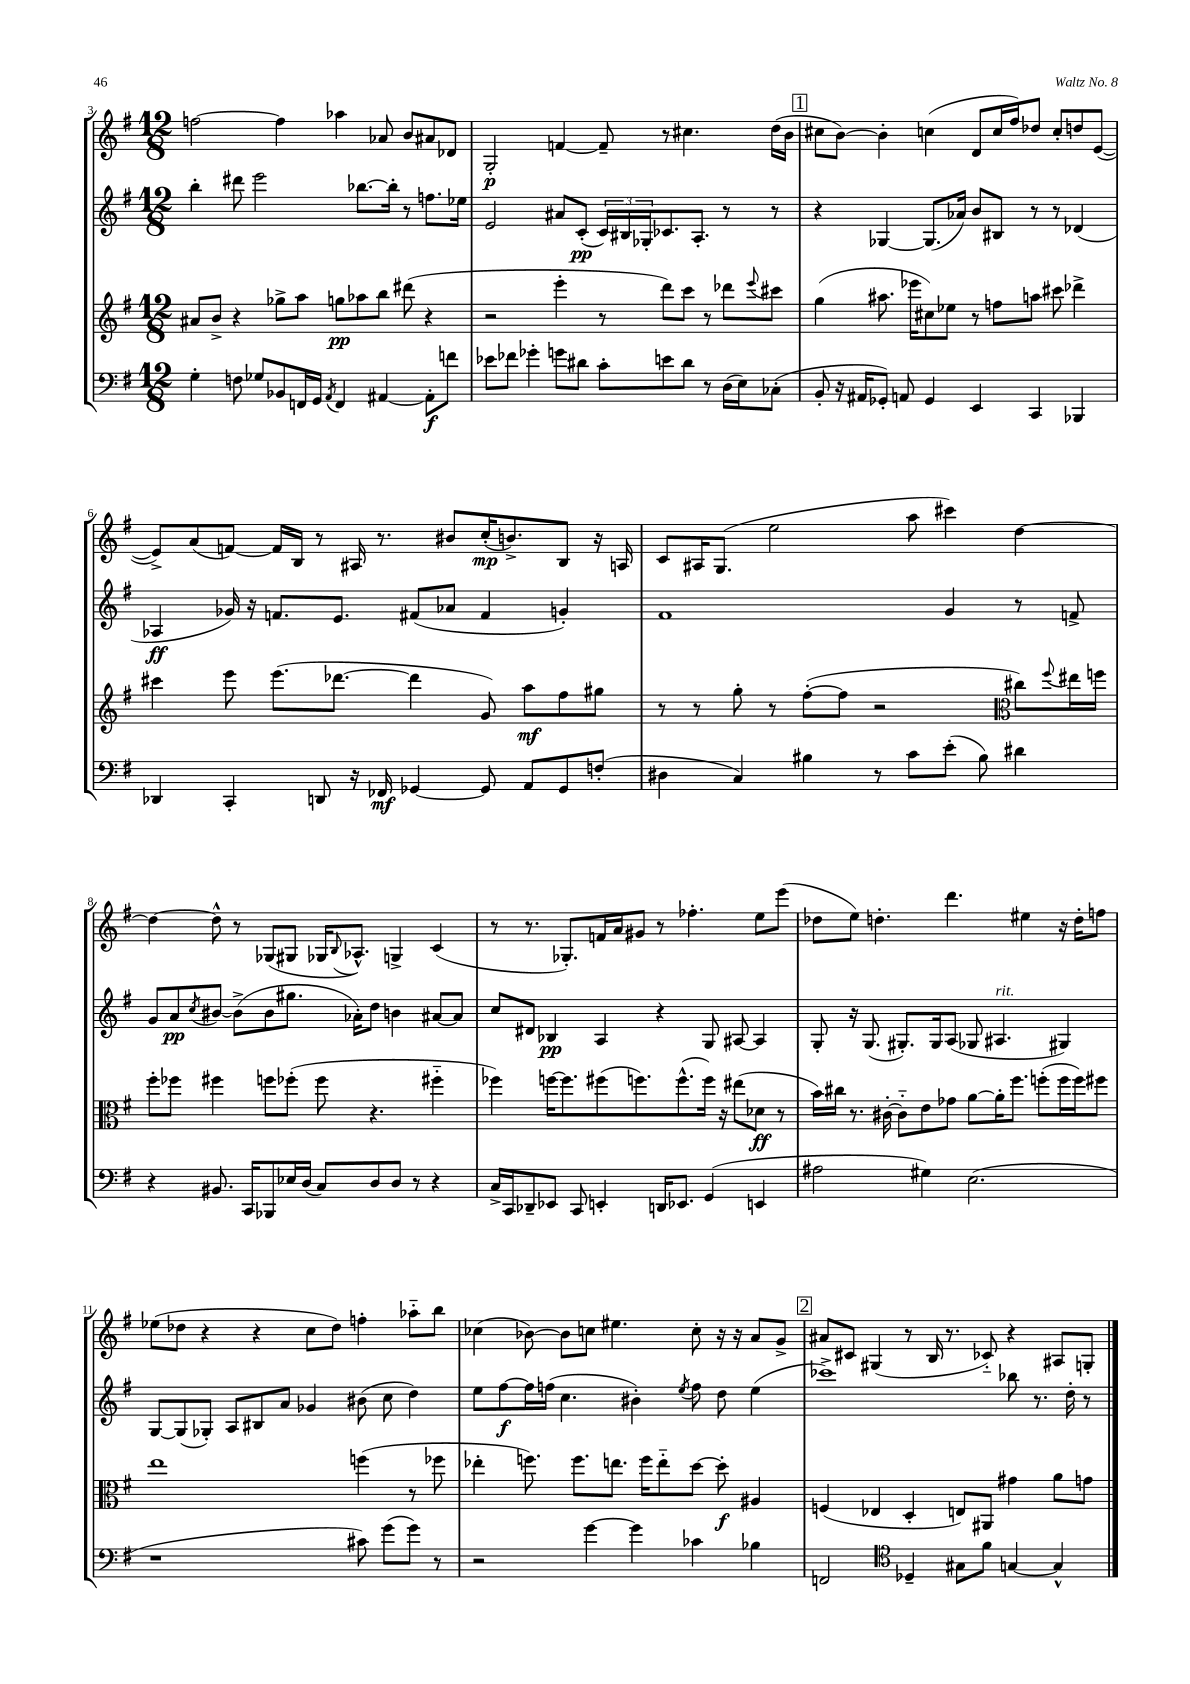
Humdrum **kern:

**kern	**kern	**kern	**kern
*staff4	*staff3	*staff2	*staff1
*clefF4	*clefG2	*clefG2	*clefG2
*k[f#]	*k[f#]	*k[f#]	*k[f#]
*M12/8	*M12/8	*M12/8	*M12/8
4G'\	8a#/L	4bb'\	[2ff\
.	8b^/J	.	.
8F\	4r	8ddd#\	.
8G-/L	.	2eee\	.
8BB-/	8gg-^\L	.	4ff\]
16FF/L	8aa\J	.	.
16GG/JJ	.	.	.
8qAA/	.	.	.
4FF/	8gg\L	.	4aa-\
.	8aa-\	[8.bb-\L	.
[4AA#/	8bb\J	.	8a-/
.	.	16bb-'\]Jk	.
.	(8ddd#\	8r	8b/L
8AA#'\]L	4r	8.ff\L	8a#/
8f\J	.	.	8d-/J
.	.	16ee-\Jk	.
=	=	=	=
8e-\L	2r	2e/	2G'/
8f-\J	.	.	.
4g-'\	.	.	.
8g\L	4eee'\	8a#/L	[4f/
8d#\J	.	(8c'/J	.
8c'\L	8r	24c/LL)	8f~/]
.	.	24B#/	.
.	.	24G-'/J	.
8e\	8ddd\L)	8.c-/	8r
8d#\J	8ccc\J	.	4.cc#\
.	.	8.A'/J	.
8r	8r	.	.
(16D\LL	8ddd-\L	8r	.
16E\J)	.	.	.
.	8qqeee/	.	.
(8C-'\J	8ccc#\J	8r	(16dd\LL
.	.	.	16b\JJ
=	=	=	=
8BB'/	(4gg\	4r	8cc#\L
16r	.	.	[8b\J)
16AA#/LK	.	.	.
8GG-'/J)	8.aa#\	[4G-/	4b'\]
8AA/	.	.	.
.	16eee-\LK	.	.
4GG-/	8cc#\)	(8.G-/]L	(4cc\
.	8ee-\J	.	.
.	.	16a-/Jk)	.
4EE/	8r	8b/L	8d/L
.	8ff\L	8B#/J	16cc/L
.	.	.	16ff#/J)
4CC/	8aa\J	8r	8dd-/J
.	8ccc#\	8r	8cc'/L
4BBB-/	4ddd-^\	(4d-/	8dd/
.	.	.	([8e/J
=	=	=	=
4DD-/	4ccc#\	4A-/	8e^/]L)
.	.	.	(8a/
4CC'/	8eee\	16g-/)	[8f/J)
.	.	16r	.
.	(8.eee\L	8.f/L	16f/]LL
.	.	.	16B/JJ
8DD/	.	.	8r
.	[8.ddd-\J	8.e/J	.
16r	.	.	16A#/
16FF-/	.	.	8.r
[4GG-/	4ddd-\]	(8f#/L	.
.	.	8a-/J	8b#/L
8GG-/]	8g/)	4f#/	(16cc'/K
.	.	.	8.b^/)
8AA/L	8aa\L	.	.
8GG-/	8ff#\	4g'/)	8B/J
(8F'/J	8gg#\J	.	16r
.	.	.	16A/
=	=	=	=
4D#\	8r	1f#	8c/L
.	8r	.	16A#/K
.	.	.	(8.G/J
4C/)	8gg'\	.	.
.	8r	.	2ee\
4B#\	([8ff#'\L	.	.
.	8ff#\]J	.	.
8r	2r	.	.
8c\L	.	.	8aa\
(8e'\J	.	4g/	4ccc#\)
8B#\)	.	.	.
*	*clefC3	*	*
4d#\	8cc#\L)	8r	[4dd\
.	8qqff#/	.	.
.	16ee#\L	8f^/	.
.	16ff\JJ	.	.
=	=	=	=
4r	8ff#'\L	8g/L	4dd\_
.	8ff-\J	8a/	.
.	.	8qcc/	.
8.BB#/	4ff#\	[8b#/J	8dd^^\]
.	.	(8b#^\]L	8r
16CC/LK	.	.	.
8BBB-/	8ff\L	8b#\	(8G-/L
16E-/L	(8ff-'\J	8.gg#\J	8G#/J
(16D/JJ	.	.	.
8C/L)	8ff-\	.	16G-/LK
.	.	.	8qqB/
.	.	16a-'\LK)	8.A-^^/J)
8D/	4.r	8dd\J	.
8D/J	.	4b\	4G^/
8r	.	.	.
4r	4ff#'~\	[8a#/L	(4c/
.	.	8a#/]J	.
=	=	=	=
16C^/LL	4ff-\)	8cc/L	8r
16CC/J	.	.	.
8DD-~/	.	8d#/J	8.r
8EE-/J	[16ff\LK	4B-/	.
.	8.ff\]	.	8.G-'/L)
8CC/	.	.	.
4EE'/	(8ff#\	4A/	16f/L
.	.	.	16a/J
.	8.ff\)	.	8g#/J
16DD/LK	.	4r	8r
8.EE-/J	(8.ff^^\	.	.
.	.	.	4.ff-'\
(4GG/	16ff\Jk)	8G/	.
.	16r	.	.
.	(8ee#\L	[8A#/	.
4EE/	8d-\J	4A#/]	8ee\L
.	8r	.	(8eee\J
=	=	=	=
2A#\	16b\LL)	8G'/	8dd-\L
.	16cc#\JJ	.	.
.	8.r	16r	8ee\J)
.	.	(8.G/	.
.	.	.	4.dd'\
.	[16c#'\	.	.
.	8c#'~\]L	8.G#'/L)	.
4G#\)	8e\	.	.
.	.	16G#/k	.
.	8g-\J	(8A/J	4.ddd\
(2.E\	[8a\L	8G-/	.
.	16a'\]K	4.A#/	.
.	8.ff#\J	.	.
.	.	.	4ee#\
.	(8ff'\L	.	.
.	16ff\L	4G#/)	16r
.	16ff\J)	.	16dd'\LK
.	8ff#\J	.	8ff\J
=	=	=	=
1r	1ee	[8G/L	(8ee-\L
.	.	(8G/]	8dd-\J
.	.	8G-'/J)	4r
.	.	8A/L	.
.	.	8B#/	4r
.	.	8a/J	.
.	.	4g-/	8cc\L
.	.	.	8dd-\J)
8c#\)	(4ff\	(8b#\	4ff'\
(8g\L	.	8cc\	.
8g\J)	8r	4dd\)	8aa-'~\L
8r	8ff-\	.	8bb\J
=	=	=	=
2r	4ee-'\	8ee\L	(4cc-\
.	.	[8ff#\	.
.	8.ff\)	16ff#\]L	[8b-\)
.	.	(16ff\JJ	.
.	.	4.cc\	8b-\]L
.	8.ff\L	.	.
[4g\	.	.	8cc\J
.	8.ee\J	.	4.ee#\
4g\]	.	4b#'\)	.
.	16ff\LK	.	.
.	8ee'~\	.	.
.	.	8qee/	.
4c-\	[8dd\J	8ff\	8cc'\
.	8dd'\]	8dd\	16r
.	.	.	16r
4B-\	4A#/	(4ee\	8a/L
.	.	.	8g^/J
=	=	=	=
2FF/	(4F/	1ccc-^)	8a#/L
.	.	.	8c#/J
.	4E-/	.	(4G#/
*clefC4	*	*	*
4D-~/	4D'/	.	8r
.	.	.	16B/
.	.	.	8.r
8G#\L	8E/L)	.	.
8f#\J	8AA#/J	.	8c-'~/)
[4G/	4g#\	8bb-\	4r
.	.	8.r	.
4G^^/]	8a\L	.	8A#/L
.	.	16dd'\	.
.	8g\J	8r	8G'/J
==	==	==	==
*-	*-	*-	*-
